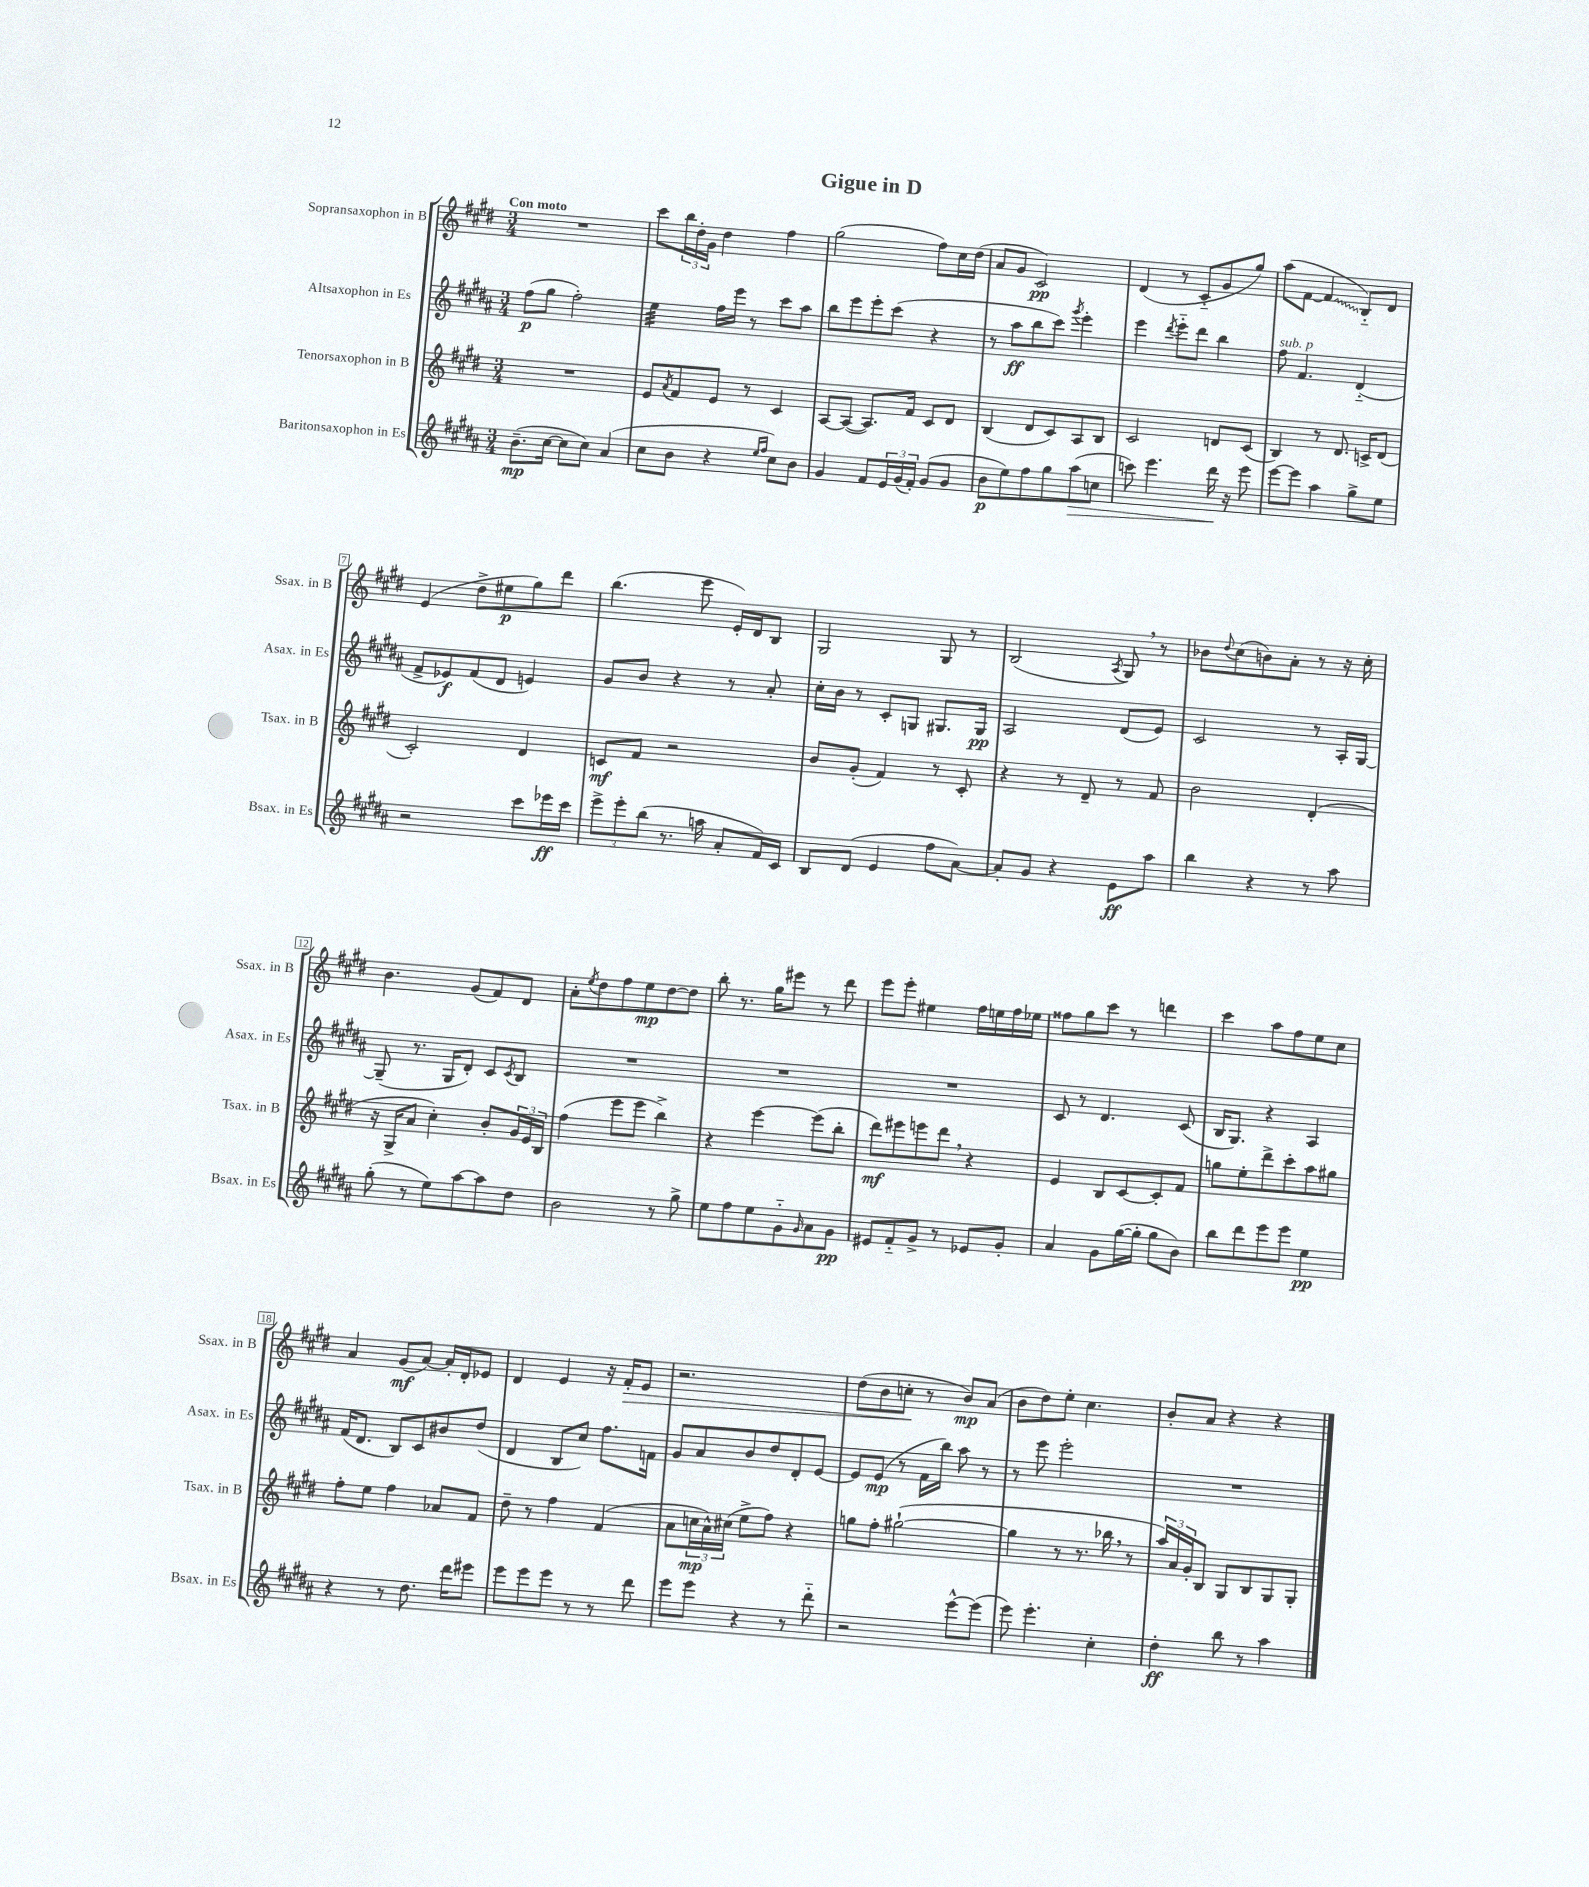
\header { title = "Gigue in D" }
<<
\new StaffGroup <<
\new Staff = "s0" \with { instrumentName = "Sopransaxophon in B" shortInstrumentName = "Ssax. in B" } {
    \clef treble \key e \major \numericTimeSignature \time 3/4 \tempo "Con moto"
    R2. |
    cis'''8 \tuplet 3/2 { b''16 dis''16-. gis'16 } dis''4 fis''4 |
    gis''2( fis''8) cis''16 dis''16( |
    a'8 gis'8 cis'2\pp) |
    dis'4( r8 cis'8-_ gis'8 gis''8) |
    a''8( fis'8~ \once \override Glissando.style = #'zigzag fis'4\glissando b8-_) dis'8 |
    e'4( dis''8-> eis''8\p gis''8) dis'''8 |
    b''4.( e'''8 e'16-.) dis'16 b8 |
    gis2 gis8 r8 |
    b2( \acciaccatura { a8 } gis8) \breathe r8 |
    bes'8 \appoggiatura { dis''8 } cis''8( b'8) a'8-. r8 r16 cis''16-. |
    b'4. gis'8( fis'8) dis'8 |
    a'8-. \acciaccatura { e''8 } dis''8 fis''8 e''8\mp dis''8~ dis''8 |
    b''8-. r8. gis''16 eis'''8 r8 dis'''8 |
    e'''8 e'''8-. eis''4 fis''16 e''16 fis''16 ees''16 |
    fisis''8 gis''8 cis'''8 r8 d'''4 |
    cis'''4 a''8 fis''8 e''8 cis''8 |
    a'4 gis'8\mf( a'8~) a'16-. dis'16-. ees'8 |
    dis'4 e'4 r16 fis'16-.\> e'8 |
    r2. |
    dis''8( b'8 c''8-.\! r8 b'8\mp) a'8( |
    b'8 dis''8) e''8-. cis''4. |
    b'8-. a'8 r4 r4 \bar "|." |
}
\new Staff = "s1" \with { instrumentName = "Altsaxophon in Es" shortInstrumentName = "Asax. in Es" } {
    \clef treble \key b \major \numericTimeSignature \time 3/4
    fis''8\p( gis''8 fis''2-.) |
    e''4:32 fis''16 e'''16 r8 cis'''8 ais''8 |
    b''8 e'''8 e'''8-. cis'''8( r4 |
    r8 ais''8\ff b''8 cis'''8) \acciaccatura { gis'''8 } e'''4-. |
    e'''4 \acciaccatura { dis'''8 } e'''8-_ dis'''8 b''4 |
    fis''8^\markup { \italic "sub. p" } fis'4. dis'4-_( |
    fis'8-> ees'8\f) fis'8( dis'8 e'4) |
    gis'8 b'8 r4 r8 ais'8-. |
    cis''16-. b'16 r8 cis'8-. g8 gis8. gis16\pp |
    ais2 dis'8( e'8) |
    cis'2 r8 ais16-. gis16~ |
    gis8--( r8. gis16 dis'8-.) cis'8 \acciaccatura { cis'8 } b8 |
    R2. |
    R2. |
    R2. |
    cis'8 r8 dis'4. cis'8( |
    b16 gis8.) r4 ais4 |
    fis'16( dis'8. b8) cis'8 bis'8 dis''8( |
    dis'4 b8 cis''8) fis''8. f'16 |
    gis'8 ais'8 b'8 dis''8 dis'8-. e'8~ |
    e'8 e'8\mp( r8 fis'16 b''16) ais''8 r8 |
    r8 e'''8 e'''2-. |
    R2. \bar "|." |
}
\new Staff = "s2" \with { instrumentName = "Tenorsaxophon in B" shortInstrumentName = "Tsax. in B" } {
    \clef treble \key e \major \numericTimeSignature \time 3/4
    R2. |
    e'8 \acciaccatura { a'8 } fis'8 e'8 r8 cis'4 |
    a8~ a8~( a8.) fis'16 cis'8 dis'8 |
    b4( dis'8 cis'8) a8 b8 |
    cis'2 d'8 cis'8( |
    b4) r8 dis'8. c'16-> dis'8( |
    cis'2-.) dis'4 |
    c'8\mf fis'8 r2 |
    b'8 gis'8-.( fis'4) r8 cis'8-. |
    r4 r8 dis'8-- r8 fis'8 |
    b'2 dis'4-.( |
    r16 gis16-> a'8 cis''4-.) b'8-. \tuplet 3/2 { gis'16 e'16 b16 } |
    fis''4( e'''8 e'''8 b''4->) |
    r4 e'''4~ e'''8( b''8-. |
    dis'''8\mf) eis'''8 e'''8 dis'''8 \breathe r4 |
    e'4 b8 cis'8~ cis'8-. fis'8 |
    g''8 e''8-. dis'''8-> cis'''8-. a''8 gis''8 |
    fis''8-. e''8 fis''4 aes'8 fis'8 |
    dis''8-- r8 fis''4 fis'4( |
    a'8 \tuplet 3/2 { c''16\mp a'16-^) cis''16( } e''8-> fis''8) r4 |
    g''8 fis''8-. gis''2~-!( |
    gis''4 r8 r8. bes''16 \breathe r8 |
    \tuplet 3/2 { a''16) a'16 gis'16-. } b8 gis8 b8 gis8 gis8-. \bar "|." |
}
\new Staff = "s3" \with { instrumentName = "Baritonsaxophon in Es" shortInstrumentName = "Bsax. in Es" } {
    \clef treble \key b \major \numericTimeSignature \time 3/4
    b'8.--\mp( cis''16~ cis''8 cis''8) ais'4( |
    cis''8 b'8 r4 \grace { e''16 fis''16 } cis''8) b'8 |
    gis'4 fis'8 \tuplet 3/2 { e'16 gis'16( fis'16-.) } gis'8( gis'8 |
    b'8\p e''8) fis''8 gis''8 ais''8\>( c''8 |
    c'''8) e'''4. dis'''16\! r16 e'''8 |
    e'''8~ e'''8 ais''4 gis''8-> e''8 |
    r2 cis'''8 ees'''16\ff cis'''16 |
    \tuplet 3/2 { e'''8-> e'''8-. b''8( } r8. a''16 ais'8-. fis'16) cis'16 |
    b8 dis'8( e'4 fis''8 ais'8~) |
    ais'8-. gis'8 r4 e'8\ff ais''8 |
    b''4 r4 r8 ais''8 |
    gis''8-.( r8 e''8) ais''8~ ais''8 dis''8 |
    b'2 r8 gis''8-> |
    e''8 fis''8 e''8 gis'8-_ \grace { gis'16 } ais'8 gis'8\pp |
    eis'8 fis'8-_ gis'8-> r8 ees'8 gis'8-. |
    ais'4 gis'8 gis''16~( gis''16-. gis''8 b'8) |
    b''8 dis'''8 e'''8 e'''8 e''4\pp |
    r4 r8 dis''8. dis'''16 eis'''8 |
    e'''8 e'''8 e'''8 r8 r8 dis'''8 |
    e'''8 e'''8 r4 r8 dis'''8-_ |
    r2 e'''8~-^ e'''8( |
    e'''8) e'''4.-. cis''4-. |
    dis''4-.\ff b''8 r8 ais''4 \bar "|." |
}
>>
>>
\layout { \context { \Score \override BarNumber.stencil = #(make-stencil-boxer 0.1 0.3 ly:text-interface::print) } }
